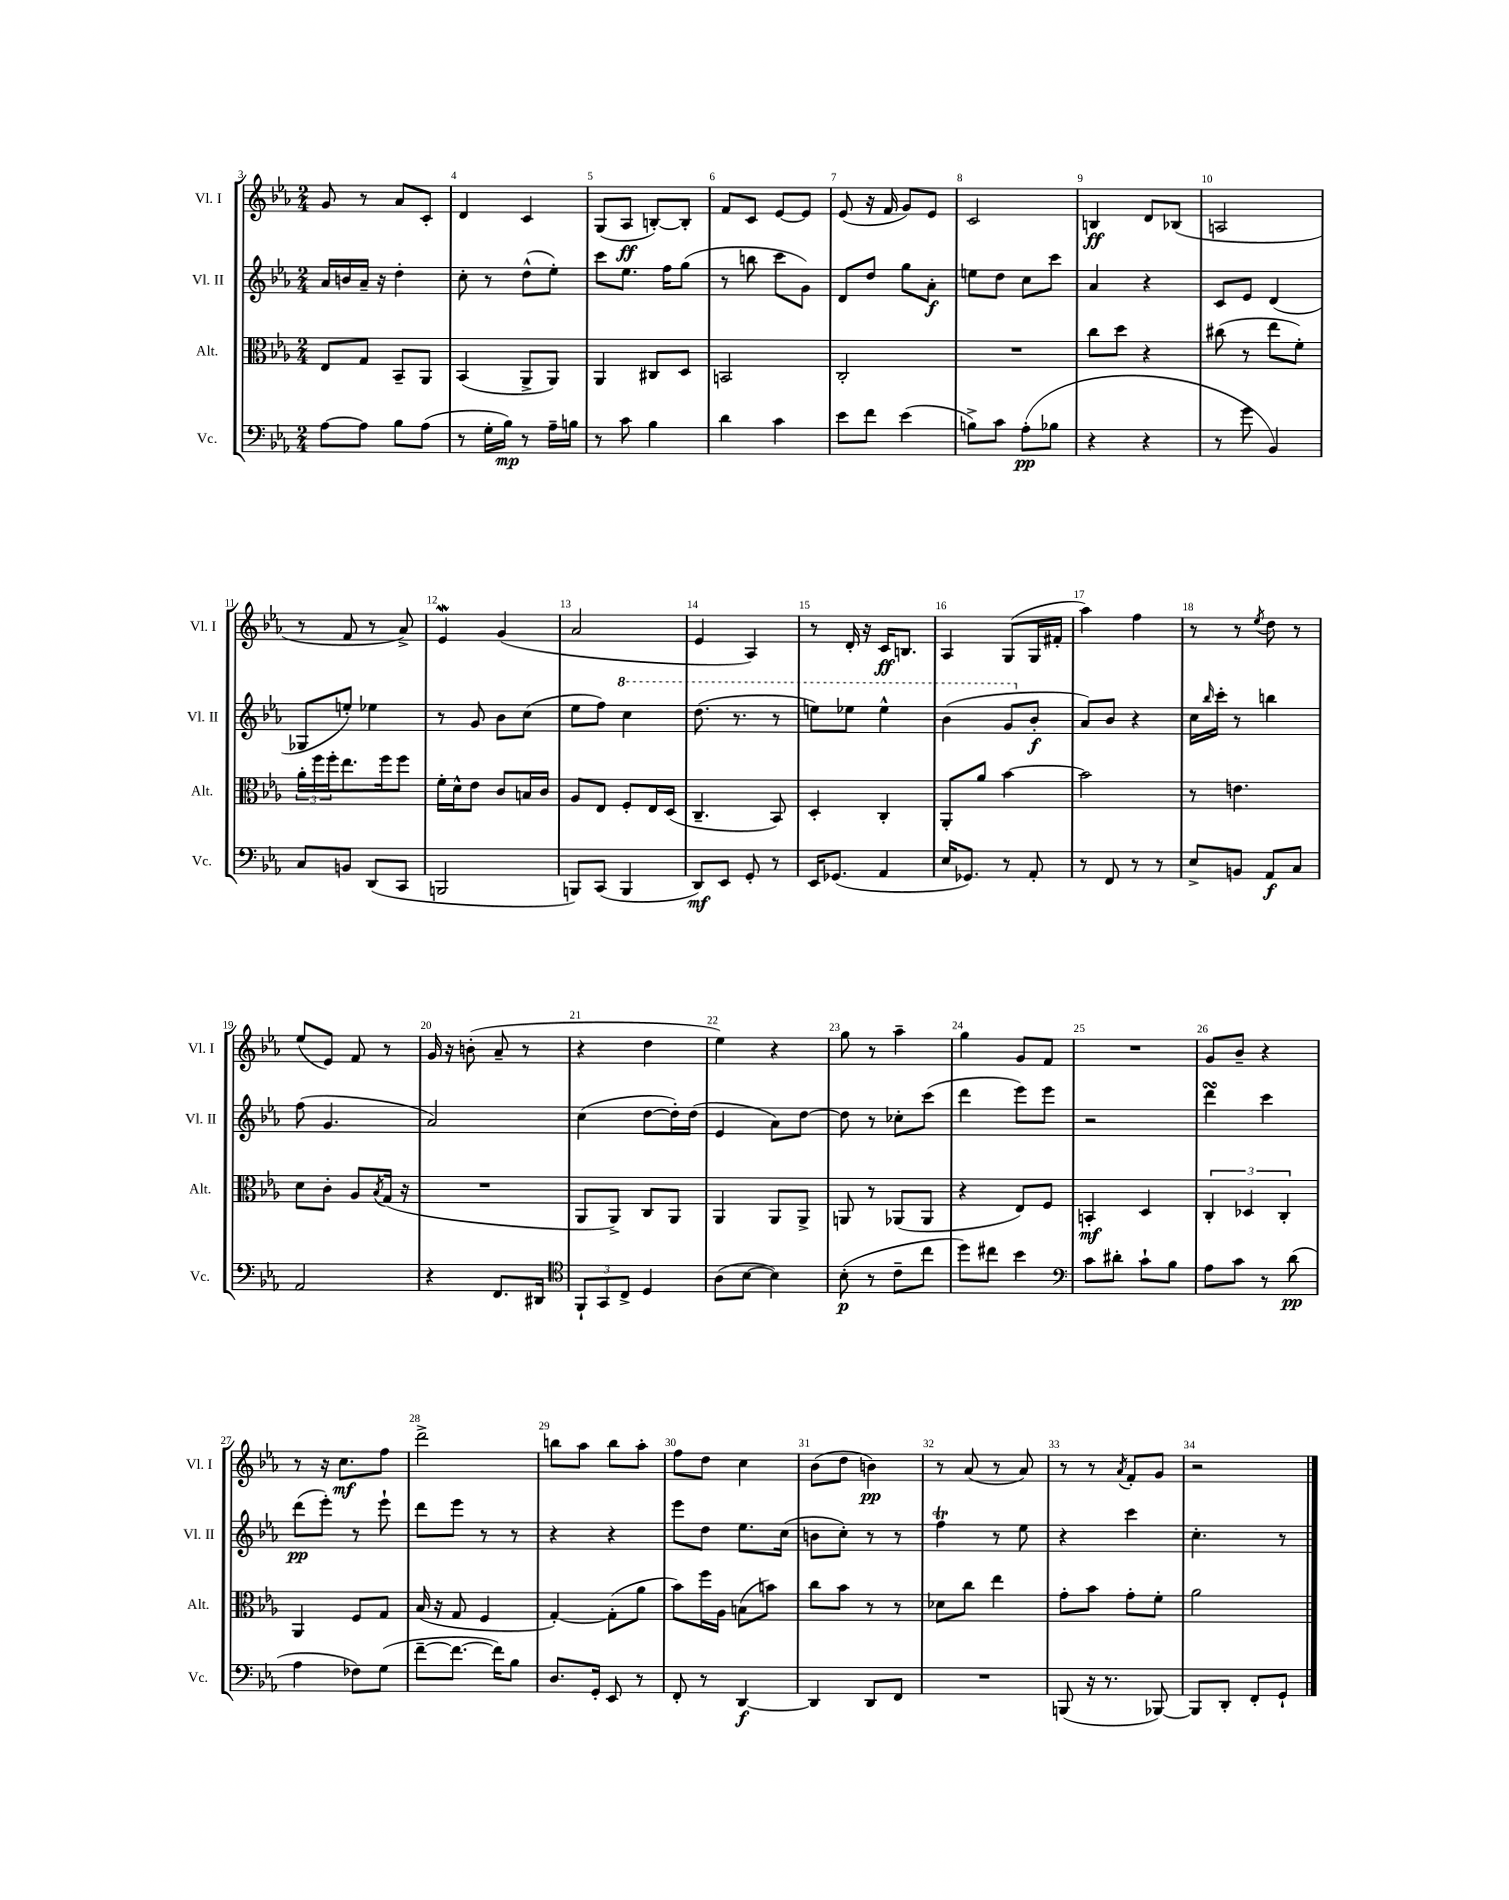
<<
\new StaffGroup <<
\new Staff = "s0" \with { instrumentName = "Vl. I" shortInstrumentName = "Vl. I" } {
    \clef treble \key ees \major \numericTimeSignature \time 2/4
    g'8 r8 aes'8 c'8-. |
    d'4 c'4 |
    g8( aes8\ff b8~-.) b8-. |
    f'8 c'8 ees'8~ ees'8 |
    ees'8( r16 f'16 g'8) ees'8 |
    c'2 |
    b4\ff d'8 bes8( |
    a2 |
    r8 f'8 r8 aes'8->) |
    ees'4\mordent g'4( |
    aes'2 |
    ees'4 aes4) |
    r8 d'16-. r16 c'16\ff b8. |
    aes4 g8( g16 fis'16-. |
    aes''4) f''4 |
    r8 r8 \acciaccatura { ees''8 } d''8 r8 |
    ees''8( ees'8) f'8 r8 |
    g'16 r16 b'8-.( aes'8-- r8 |
    r4 d''4 |
    ees''4) r4 |
    g''8 r8 aes''4-- |
    g''4 g'8 f'8 |
    R2 |
    g'8 bes'8-- r4 |
    r8 r16 c''8.\mf f''8 |
    d'''2-> |
    b''8 aes''8 b''8 aes''8-. |
    f''8 d''8 c''4 |
    bes'8( d''8 b'4\pp) |
    r8 aes'8( r8 aes'8) |
    r8 r8 \acciaccatura { aes'8 } f'8-. g'8 |
    r2 \bar "|." |
}
\new Staff = "s1" \with { instrumentName = "Vl. II" shortInstrumentName = "Vl. II" } {
    \clef treble \key ees \major \numericTimeSignature \time 2/4
    aes'16 b'16 aes'16-- r16 d''4-. |
    c''8-. r8 d''8-^( ees''8-.) |
    c'''8 ees''8. f''16 g''8( |
    r8 b''8 c'''8 g'8) |
    d'8 d''8 g''8 aes'8-.\f |
    e''8 d''8 c''8 c'''8 |
    aes'4 r4 |
    c'8 ees'8 d'4( |
    ges8 e''8-.) ees''4 |
    r8 g'8 bes'8 c''8( |
    ees''8 f''8) \ottava #1 c'''4 |
    d'''8.( r8. r8 |
    e'''8) ees'''8 ees'''4-^ |
    bes''4( g''8 \ottava #0 bes'8-.\f |
    aes'8) bes'8 r4 |
    c''16 \grace { bes''16 } c'''16-. r8 b''4 |
    f''8( g'4. |
    aes'2) |
    c''4( d''8~ d''16-.) d''16( |
    ees'4 aes'8) d''8~ |
    d''8 r8 ces''8-. c'''8( |
    d'''4 ees'''8) ees'''8 |
    r2 |
    d'''4\turn c'''4 |
    d'''8\pp( ees'''8-.) r8 ees'''8-! |
    d'''8 ees'''8 r8 r8 |
    r4 r4 |
    ees'''8 d''8 ees''8. c''16( |
    b'8 c''8-.) r8 r8 |
    f''4\trill r8 ees''8 |
    r4 c'''4 |
    c''4.-. r8 \bar "|." |
}
\new Staff = "s2" \with { instrumentName = "Alt." shortInstrumentName = "Alt." } {
    \clef alto \key ees \major \numericTimeSignature \time 2/4
    ees8 g8 bes,8-- aes,8 |
    bes,4( aes,8-> aes,8) |
    aes,4 cis8 d8 |
    b,2 |
    c2-. |
    R2 |
    c''8 d''8 r4 |
    cis''8( r8 ees''8 f'8-.) |
    \tuplet 3/2 { aes'16-. f''16 f''16-. } ees''8. f''16 f''8 |
    f'16-. d'16-^ ees'8 c'8 b16 c'16 |
    aes8 ees8 f8-. ees16 d16( |
    c4.-- bes,8) |
    d4-. c4-. |
    aes,8-. aes'8 bes'4~ |
    bes'2 |
    r8 e'4. |
    d'8 c'8-. aes8 \acciaccatura { bes8 } g16( r16 |
    R2 |
    aes,8 aes,8->) c8 aes,8 |
    aes,4 aes,8 aes,8-> |
    a,8 r8 aes,8( aes,8 |
    r4 ees8) f8 |
    b,4-.\mf d4 |
    \tuplet 3/2 { c4-. des4 c4-. } |
    aes,4 f8 g8 |
    bes16( r16 g8 f4 |
    g4~-.) g8-.( aes'8 |
    bes'8) f''16 aes16 b8( b'8) |
    c''8 bes'8 r8 r8 |
    des'8 c''8 ees''4 |
    g'8-. bes'8 g'8-. f'8-. |
    aes'2 \bar "|." |
}
\new Staff = "s3" \with { instrumentName = "Vc." shortInstrumentName = "Vc." } {
    \clef bass \key ees \major \numericTimeSignature \time 2/4
    aes8~ aes8 bes8 aes8( |
    r8 g16-. bes16\mp) r8 aes16-- b16 |
    r8 c'8 bes4 |
    d'4 c'4 |
    ees'8 f'8 ees'4( |
    b8->) c'8 aes8-.\pp( bes8 |
    r4 r4 |
    r8 g'8 bes,4) |
    c8 b,8 d,8( c,8 |
    b,,2 |
    b,,8) c,8( b,,4 |
    d,8\mf) ees,8 g,8-. r8 |
    ees,16 ges,8.( aes,4 |
    ees16 ges,8.) r8 aes,8-. |
    r8 f,8 r8 r8 |
    ees8-> b,8 aes,8\f c8 |
    aes,2 |
    r4 f,8. dis,16 |
    \clef tenor \tuplet 3/2 { f,8-! g,8 c8-> } d4 |
    aes8( bes8~ bes4) |
    bes8-.\p( r8 c'8-- c''8 |
    d''8) cis''8 bes'4 |
    \clef bass c'8 dis'8-. c'8-! bes8 |
    aes8 c'8 r8 d'8\pp( |
    aes4 fes8) g8( |
    f'8~-- f'8.~ f'16) bes8 |
    d8. g,16-. ees,8 r8 |
    f,8-. r8 d,4~\f |
    d,4 d,8 f,8 |
    R2 |
    b,,8( r16 r8. bes,,8~) |
    bes,,8 d,8-. f,8-. g,8-! \bar "|." |
}
>>
>>
\layout { \context { \Score currentBarNumber = #3 \override BarNumber.break-visibility = ##(#f #t #t) barNumberVisibility = #all-bar-numbers-visible } }
